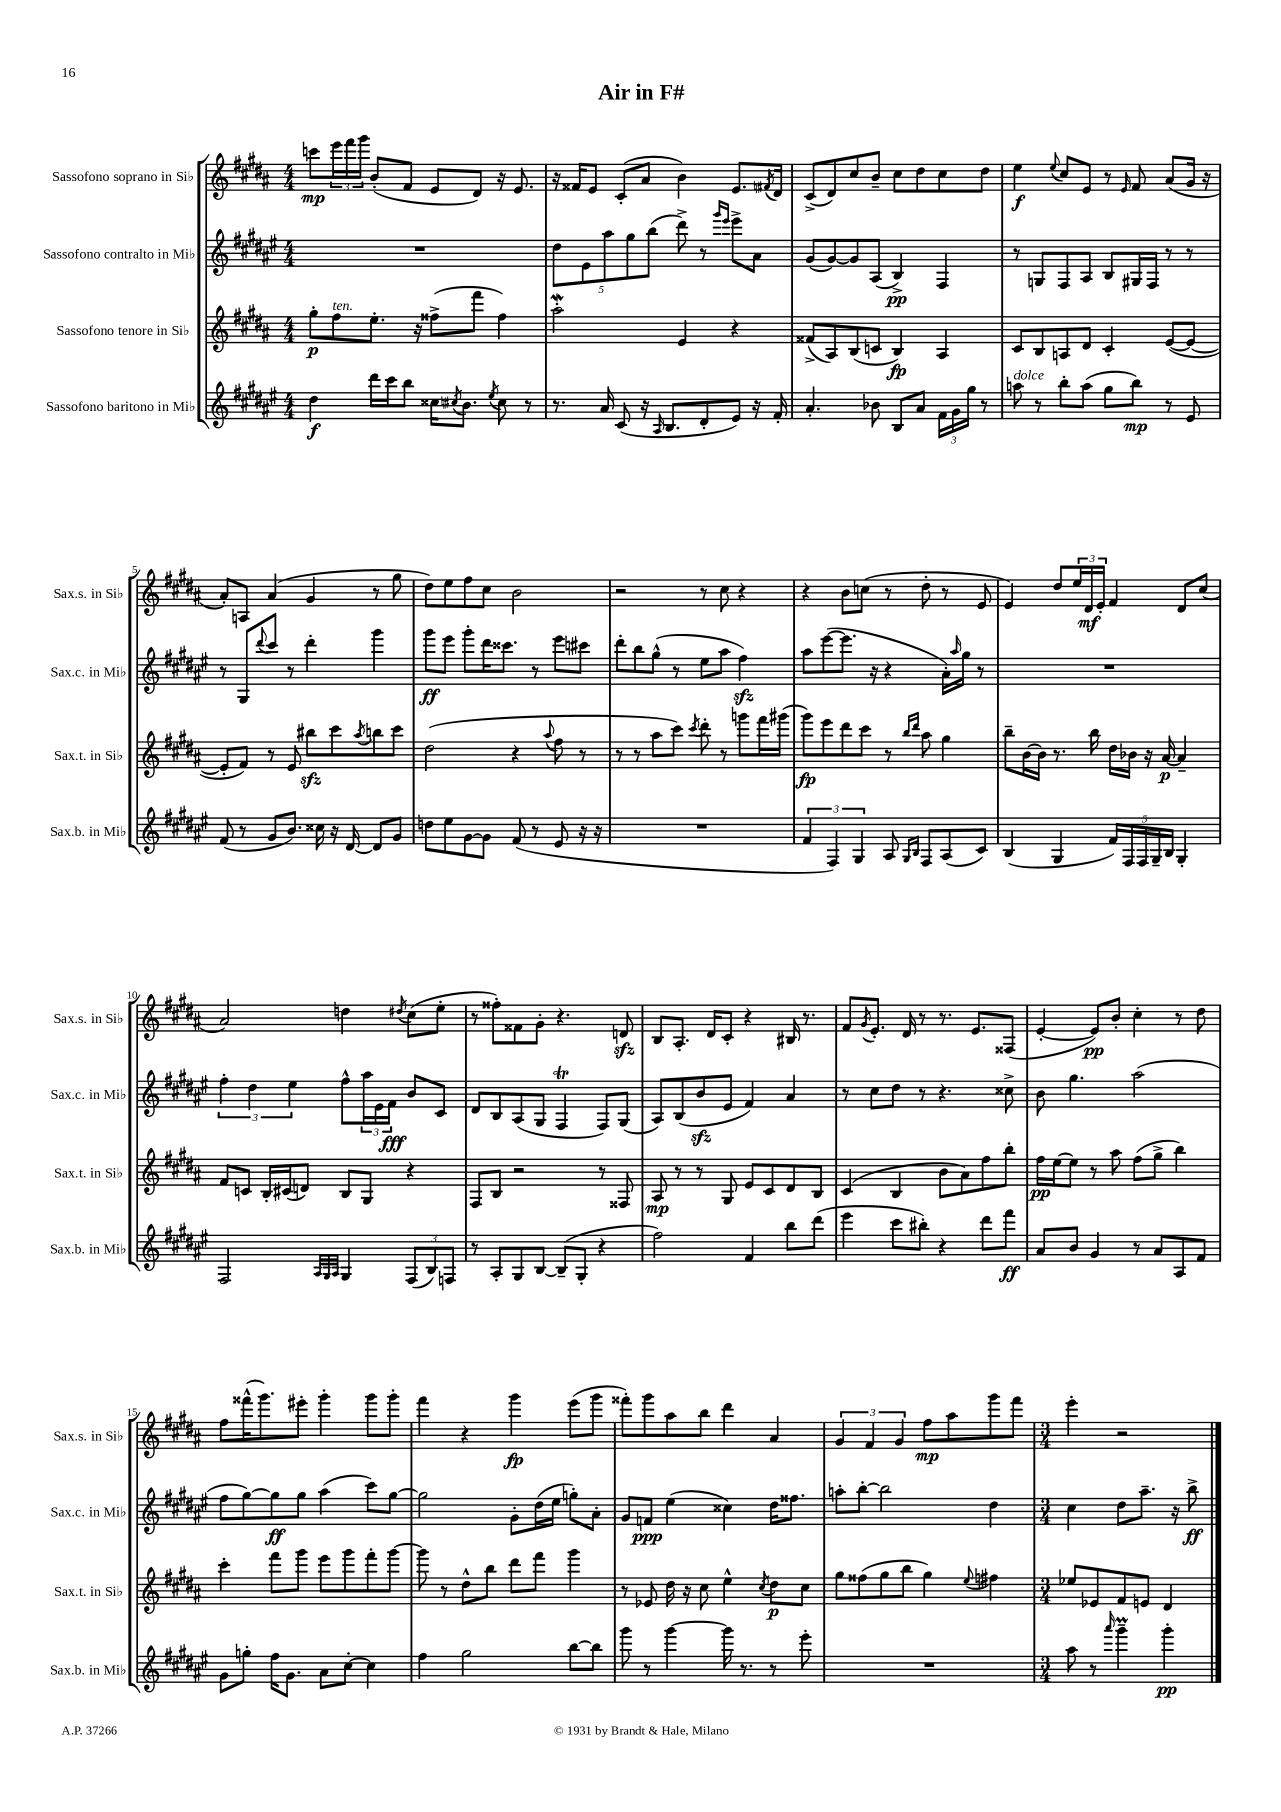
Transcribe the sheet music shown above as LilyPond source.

\header { title = "Air in F#" }
<<
\new StaffGroup <<
\new Staff = "s0" \with { instrumentName = "Sassofono soprano in Sib" shortInstrumentName = "Sax.s. in Sib" } {
    \clef treble \key b \major \numericTimeSignature \time 4/4
    c'''8\mp \tuplet 3/2 { e'''16 fis'''16 gis'''16 } b'8-.( fis'8 e'8 dis'8) r16 e'8. |
    r16 fisis'16 e'8 cis'8-.( ais'8 b'4) e'8. \acciaccatura { fis'8 } dis'16 |
    cis'8->( dis'8) cis''8 b'8-- cis''8 dis''8 cis''8 dis''8 |
    e''4\f \appoggiatura { e''8 } cis''8 e'8 r8 \grace { e'16 } fis'8 ais'8( gis'16 r16 |
    ais'8-.) a8 ais'4( gis'4 r8 gis''8 |
    dis''8) e''8 fis''8 cis''8 b'2 |
    r2 r8 cis''8 r4 |
    r4 b'8 c''8( r8 dis''8-. r8 e'8 |
    e'4) dis''8 \tuplet 3/2 { e''16 dis'16\mf e'16-. } fis'4 dis'8 cis''8( |
    ais'2) d''4 \acciaccatura { dis''8 } cis''8( e''8-. |
    r8 fisis''8-.) fisis'8 gis'8-. r4. d'8\sfz |
    b8 ais8.-. dis'16 cis'8-. r4 bis16 r8. |
    fis'8 \acciaccatura { gis'8 } e'8.-. dis'16 r8 r8. e'8. fisis8( |
    e'4~-. e'8\pp) b'8-. cis''4-. r8 dis''8 |
    fis''8 fisis'''16-^( gis'''8.) eis'''8-. gis'''4-. gis'''8 gis'''8-. |
    fis'''4 r4 gis'''4\fp e'''8( gis'''8 |
    fisis'''8-.) gis'''8 ais''8 b''8 dis'''4 ais'4 |
    \tuplet 3/2 { gis'4 fis'4 gis'4 } fis''8\mp ais''8 gis'''8 fis'''8 |
    \numericTimeSignature \time 3/4 e'''4-. r2 \bar "|." |
}
\new Staff = "s1" \with { instrumentName = "Sassofono contralto in Mib" shortInstrumentName = "Sax.c. in Mib" } {
    \clef treble \key fis \major \numericTimeSignature \time 4/4
    R1 |
    \tuplet 5/4 { dis''8 eis'8 ais''8 gis''8 b''8( } dis'''8->) r8 \grace { gis'''16 eis'''16 } eis'''8-> ais'8 |
    gis'8( gis'8~) gis'8 ais8( b4->\pp) fis4 |
    r8 g8 fis8 ais8 b8 gis16 fis16 r8 r8 |
    r8 gis8 \appoggiatura { dis'''8 } cis'''8 r8 dis'''4-. gis'''4 |
    gis'''8\ff eis'''8 gis'''8-. dis'''16 cisis'''8. r8 eis'''8 cis'''8 |
    dis'''8-. b''8 gis''8-^( r8 eis''8 ais''8 fis''4\sfz) |
    ais''8 eis'''8~( eis'''8. r16 r4 ais'16-.) \grace { ais''16 } gis''16 r8 |
    R1 |
    \tuplet 3/2 { fis''4-. dis''4 eis''4 } fis''8-^ \tuplet 3/2 { ais''16 eis'16 fis'16\fff } b'8 cis'8 |
    dis'8 b8 ais8( gis8 fis4\trill fis8) gis8( |
    ais8) b8( b'8\sfz eis'8 fis'4) ais'4 |
    r8 cis''8 dis''8 r8 r4. cisis''8-> |
    b'8 gis''4. ais''2( |
    fis''8 gis''8~) gis''8\ff gis''8 ais''4( cis'''8) gis''8~ |
    gis''2 gis'8-. dis''16( eis''16 g''8-.) ais'8-. |
    gis'8 f'8\ppp eis''4( cisis''4) dis''16 fisis''8. |
    a''8-. b''8~-. b''2 dis''4 |
    \numericTimeSignature \time 3/4 cis''4 dis''8 ais''8.-- r16 b''8->\ff \bar "|." |
}
\new Staff = "s2" \with { instrumentName = "Sassofono tenore in Sib" shortInstrumentName = "Sax.t. in Sib" } {
    \clef treble \key b \major \numericTimeSignature \time 4/4
    gis''8-.\p fis''8^\markup { \italic "ten." } e''8.-. r16 fisis''8->( fis'''8 fisis''4) |
    ais''2-.\mordent e'4 r4 |
    fisis'8->( ais8) b8( c'8 b4\fp) ais4 |
    cis'8 b8 a8 dis'8 cis'4-. e'8~( e'8~ |
    e'8-. fis'8) r8 e'8 bis''8\sfz cis'''8 \acciaccatura { ais''8 } b''8 cis'''8 |
    dis''2( r4 \appoggiatura { ais''8 } fis''8 r8 |
    r8 r8 ais''8 cis'''8) \acciaccatura { cis'''8 } dis'''8-. r8 g'''8 fis'''16 gis'''16( |
    gis'''8\fp) e'''8 dis'''8 cis'''8 r8 \grace { b''16 dis'''16 } ais''8 gis''4 |
    b''8-- b'16~ b'16 r8. b''16 dis''16 bes'16 r16 ais'16~\p ais'4-- |
    fis'8 c'8 b16-. cis'16( d'8) b8 gis8 r4 |
    fis8 b8 r2 r8 fisis8 |
    ais8\mp r8 r8 gis8 e'8 cis'8 dis'8 b8 |
    cis'4( b4 b'8 ais'8) fis''8 b''8-. |
    fis''16\pp e''16~ e''8 r8 ais''8 fis''8( gis''8-> b''4) |
    cis'''4-. fis'''8 gis'''8 e'''8 gis'''8 fis'''8-. gis'''8~ |
    gis'''8 r8 dis''8-^ b''8 dis'''8 fis'''8 gis'''4 |
    r8 ees'8 dis''16 r16 cis''8 e''4-^ \acciaccatura { cis''8 } dis''8\p cis''8 |
    gis''8 fisis''8( gis''8 b''8 gis''4) \appoggiatura { e''8 } fis''4 |
    \numericTimeSignature \time 3/4 ees''8 ees'8 fis'8 e'8 dis'4 \bar "|." |
}
\new Staff = "s3" \with { instrumentName = "Sassofono baritono in Mib" shortInstrumentName = "Sax.b. in Mib" } {
    \clef treble \key fis \major \numericTimeSignature \time 4/4
    dis''4\f dis'''16 cis'''16 b''8 cisis''16 \acciaccatura { cis''8 } b'8. \acciaccatura { eis''8 } cis''8 r8 |
    r8. ais'16 cis'8( r16 \grace { ais16 } b8. dis'8-. eis'8) r16 fis'16-. |
    ais'4.-. bes'8 b8 ais'8 \tuplet 3/2 { fis'16 gis'16 gis''16 } r8 |
    a''8^\markup { \italic "dolce" } r8 b''8-. a''8( gis''8 b''8\mp) r8 eis'8 |
    fis'8( r8 gis'8 b'8.) cisis''16 r16 dis'16~ dis'8 gis'8 |
    d''8 eis''8 gis'8~ gis'8 fis'8( r8 eis'8 r16 r16 |
    R1 |
    \tuplet 3/2 { fis'4 fis4) gis4 } ais8 \grace { gis16 b16 } fis8 ais8( cis'8) |
    b4( gis4 \tuplet 5/4 { fis'16) fis16 fis16 gis16-- b16 } gis4-. |
    fis2 \grace { ais32 gis32 ais32 } gis4 \tuplet 3/2 { fis8( b8) f8 } |
    r8 ais8-. gis8 b8~ b8--( gis8-. r4 |
    fis''2) fis'4 b''8 dis'''8( |
    eis'''4 cis'''8 bis''8-.) r4 dis'''8 fis'''8\ff |
    ais'8 b'8 gis'4 r8 ais'8 ais8 fis'8 |
    gis'8 g''8-. fis''16 gis'8. ais'8 cis''8~-. cis''4 |
    fis''4 gis''2 b''8~ b''8 |
    gis'''8 r8 gis'''4~ gis'''16 r8. r8 eis'''8-. |
    R1 |
    \numericTimeSignature \time 3/4 ais''8 r8 \grace { ais'''16 } gis'''4--\prall gis'''4-.\pp \bar "|." |
}
>>
>>
